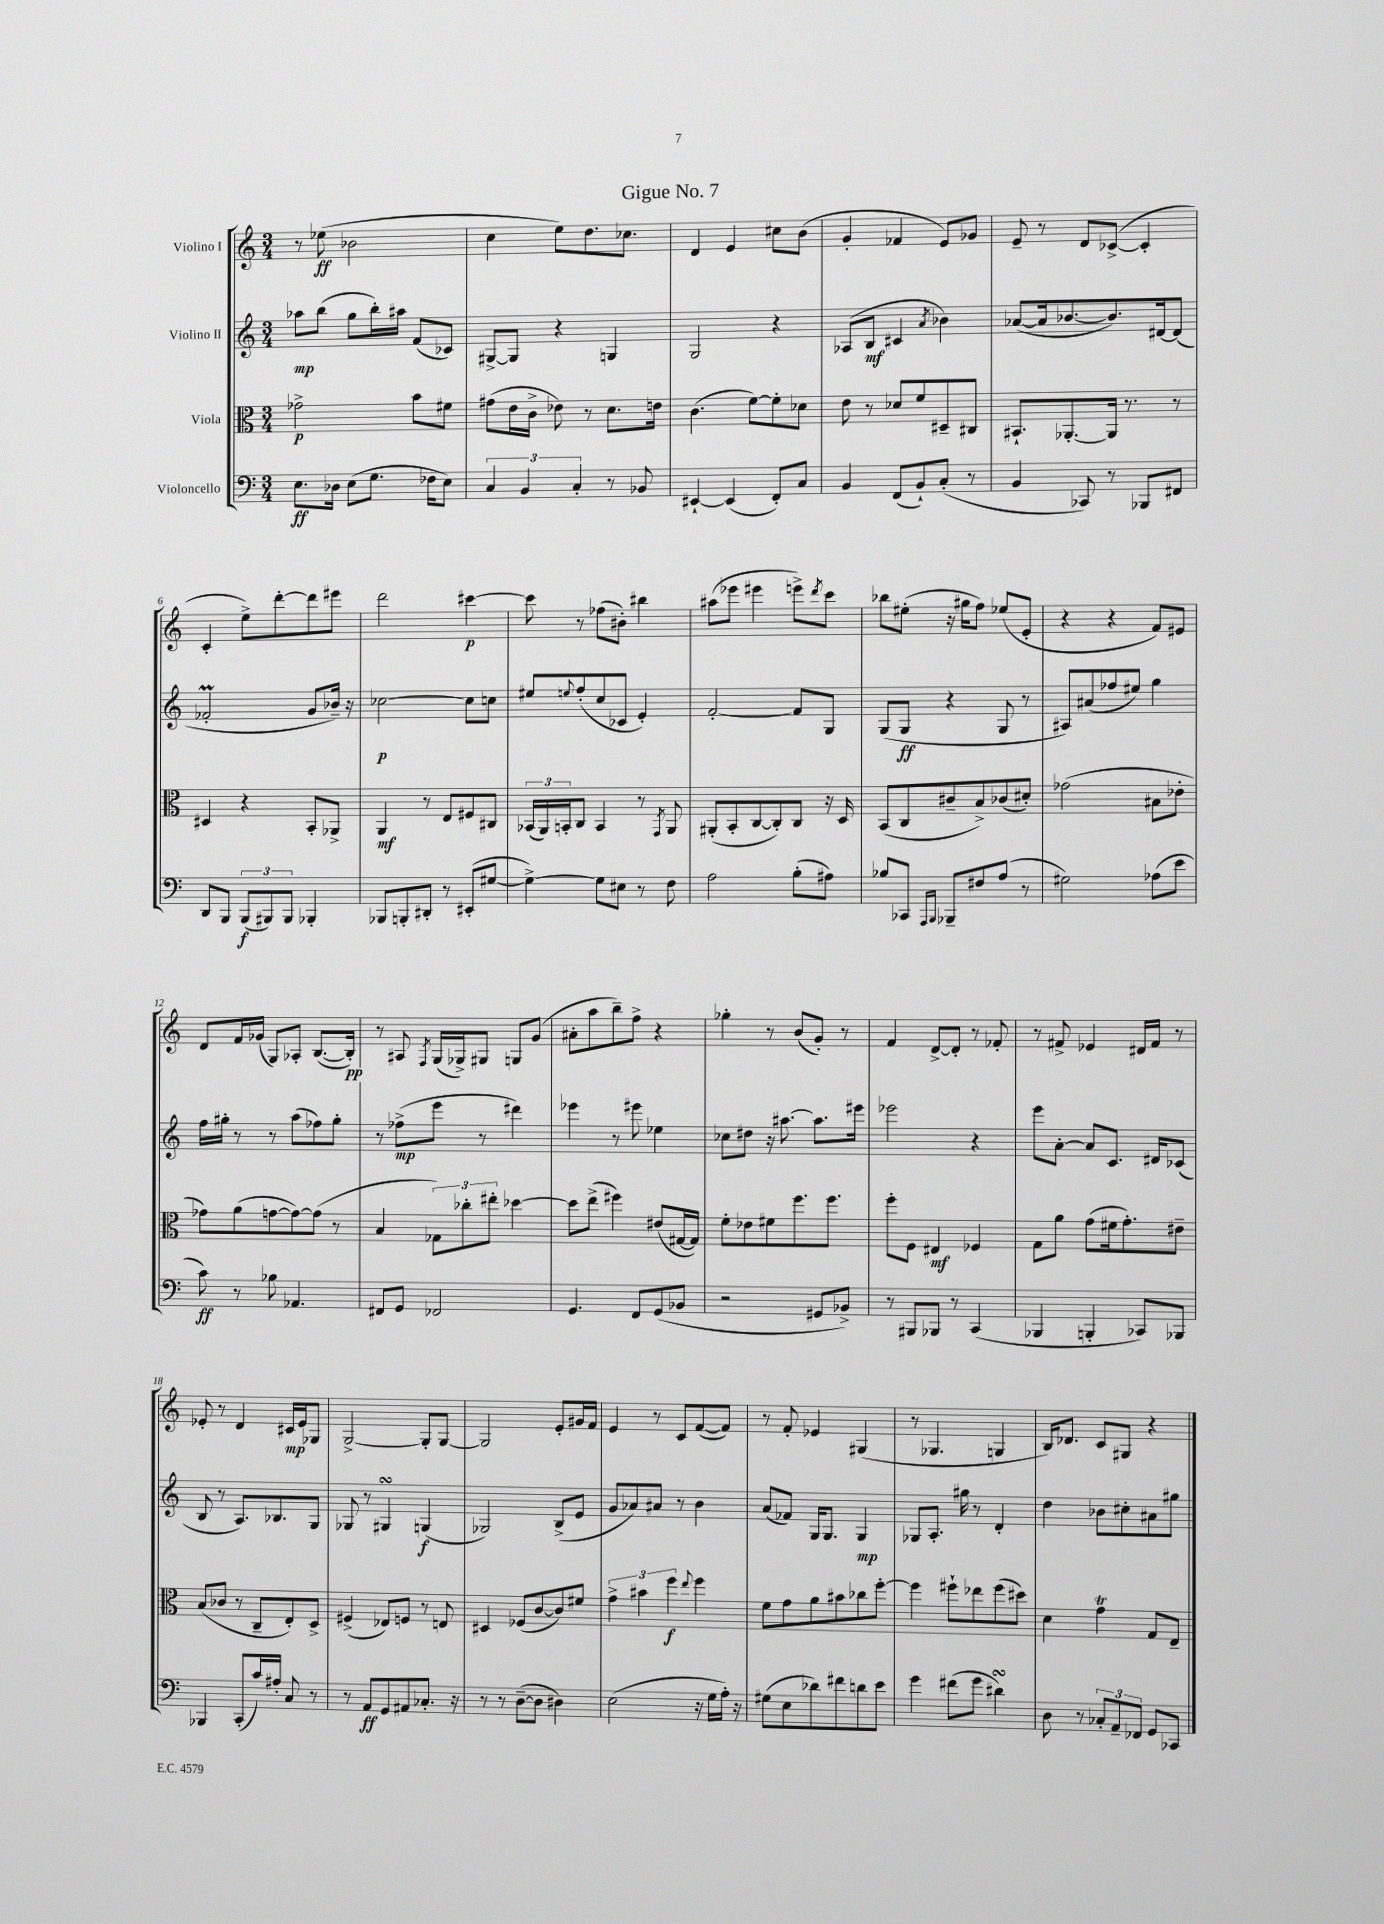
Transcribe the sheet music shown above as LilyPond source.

\header { title = "Gigue No. 7" }
<<
\new StaffGroup <<
\new Staff = "s0" \with { instrumentName = "Violino I" } {
    \clef treble \key c \major \numericTimeSignature \time 3/4
    r8 ees''8\ff( bes'2 |
    c''4 e''8) d''8. ces''8. |
    d'4 e'4 cis''8 b'8( |
    g'4-. fes'4 e'8) ges'8 |
    e'8-- r8 d'8 ces'8~->( ces'4-. |
    c'4-. e''8->) d'''8~-. d'''8 eis'''8 |
    d'''2 cis'''4~\p |
    cis'''8 r8 fes''8( bis'8-.) bis''4 |
    ais''8( ees'''8 eis'''4 e'''8->) \acciaccatura { d'''8 } c'''8 |
    bes''8 eis''8-.( r16 gis''16 f''8) ees''8( e'8-. |
    r4 r4 f'8) eis'8 |
    d'8 f'16 ges'16( g8) aes8-. b8.~( b16-.\pp) |
    r8 ais8 \acciaccatura { f8 } g16( ges16->) gis8 g8 g'8( |
    ais'8-. a''8 b''8--) f''8-> r4 |
    ges''4-. r8 b'8( g'8-.) r8 |
    f'4 d'8~-> d'8-. r8 fes'8-. |
    r8 fis'8-> ees'4 dis'16 fis'16 r8 |
    ees'8-. r8 d'4 cis'16\mp ees'16 ges8 |
    g2~-> g8-. g8~ |
    g2 e'8-. gis'16 f'16 |
    e'4 r8 c'8 f'8~( f'8) |
    r8 f'8-. ees'4 gis4( |
    r8 ges4. g4 |
    b16) des'8. c'8 gis8 r4 \bar "|." |
}
\new Staff = "s1" \with { instrumentName = "Violino II" } {
    \clef treble \key c \major \numericTimeSignature \time 3/4
    aes''8\mp b''8( g''8 b''16-.) ais''16 f'8( ces'8) |
    gis8~-> gis8 r4 g4 |
    g2 r4 |
    aes8( b8\mf cis'4 \acciaccatura { a'8 } bes'4) |
    aes'8~( aes'16 bes'8.~ bes'8.) dis'16~ dis'8( |
    fes'2-.\prall g'8 bes'16--) r16 |
    ces''2~\p ces''8 c''8 |
    eis''8 \appoggiatura { e''8 } f''8-.( c''8 ces'8 e'4-.) |
    f'2~-. f'8 g8 |
    g8( g8\ff r4 g8 r8 |
    ais8) ais'8( fes''8 eis''8) g''4 |
    f''16 gis''16-. r8 r8 a''8( fes''8) gis''8-. |
    r8 fes''8->\mp( e'''8 r8 dis'''4) |
    ees'''4 r8 eis'''8 ees''4 |
    ces''8 dis''8 r16 ais''8.~ ais''8. eis'''16 |
    ees'''2 r4 |
    e'''8 a'8~-. a'8 c'8. dis'16 ces'8( |
    b8 r8 a8.) bes8. g8 |
    ges8 r8 gis4\turn g4\f( |
    ges2) b8->( e'8 |
    g'8 aes'8) ais'8 r8 b'4 |
    a'8( fes'8) g16 g8. g4\mp |
    ges8 a8.-. gis''16 r8 d'4-. |
    d''4 bes'8 cis''8-. ais'8 gis''8 \bar "|." |
}
\new Staff = "s2" \with { instrumentName = "Viola" } {
    \clef alto \key c \major \numericTimeSignature \time 3/4
    ges'2->\p b'8 fis'8 |
    gis'8( e'16 c'16-> ees'8) r8 d'8. e'16 |
    c'4.( f'8~) f'8-. des'8 |
    e'8 r8 des'8 f'8 dis8-- cis8 |
    bis,8.-! aes,8.~-. aes,16 r8. r8 |
    dis4 r4 b,8-. aes,8-> |
    a,4\mf r8 e8 fis8 cis8 |
    \tuplet 3/2 { bes,16( a,16) b,16-. } c8 b,4 r8 \acciaccatura { g,8 } a,8 |
    ais,8-.( b,8-. c8~ c8-.) c8 r16 d16 |
    b,8( c8 cis'8-- b8->) ces'8( dis'8-.) |
    ges'2( bis8 ees'8-. |
    ges'8) a'8( g'8~ g'8~) g'8( r8 |
    b4 \tuplet 3/2 { ges8) ces''8-. eis''8-. } des''4~ |
    des''8 e''8->( fis''4) eis'8( gis16~ gis16) |
    f'8-. ees'8 fis'8 f''8. f''8. |
    f''8-. f8 eis4\mf fes4 |
    g8 a'8 g'8( fis'16 g'8.-.) eis'8-- |
    b8( ces'8 r8 c8-- e8-.) d8-> |
    fis4->( ees8) f8 r8 e8 |
    dis4 fes8( c'8~ c'8) fis'8 |
    \tuplet 3/2 { g'4-> bis'4 f''4\f } \appoggiatura { e''8 } f''4 |
    f'8 g'8 a'8 bis'8 ces''8 f''8~-. |
    f''4 fis''8-! ees''8 fis''8( dis''8) |
    d'4 g'4\trill g8 e8-- \bar "|." |
}
\new Staff = "s3" \with { instrumentName = "Violoncello" } {
    \clef bass \key c \major \numericTimeSignature \time 3/4
    e8.\ff des16 e8( g8. fes16 e8) |
    \tuplet 3/2 { c4 b,4 c4-. } r8 bes,8 |
    eis,4~-! eis,4( f,8-.) c8 |
    b,4 f,8( b,8-!) c8-.( r8 |
    b,4 ces,8) r8 bes,,8 fis,8 |
    d,8 b,,8 \tuplet 3/2 { b,,8\f( bis,,8) bis,,8 } bes,,4-. |
    bes,,8 b,,8-. dis,8-. r8 eis,8-.( gis8~ |
    gis4~->) gis8 eis8 r8 f8 |
    a2 b8-.( ais8) |
    bes8 ces,8 \grace { a,,16 b,,16 } bes,,8-- fis8 a8( r8 |
    gis2) aes8( e'8 |
    c'8\ff) r8 bes8 aes,4. |
    fis,8 g,8 fes,2 |
    g,4. f,8 g,8( bes,8 |
    r2 gis,8 bes,8->) |
    r8 bis,,8 bes,,8 r8 c,4( |
    bes,,4 b,,4-. ces,8) bes,,8 |
    bes,,4 c,8-.( c'16) ais16-. c8 r8 |
    r8 a,8\ff g,8 ais,8 ces8.-. r16 |
    r8 r8 d8~--( d8 dis4) |
    e2( r16 g16 a16-.) r16 |
    gis8( e8 des'8) fis'8 d'8 e'8 |
    g'4 fis'8( g'8 dis'4\turn) |
    d8 r8 \tuplet 3/2 { ces8-. a,8-- fes,8 } g,8 ces,8 \bar "|." |
}
>>
>>
